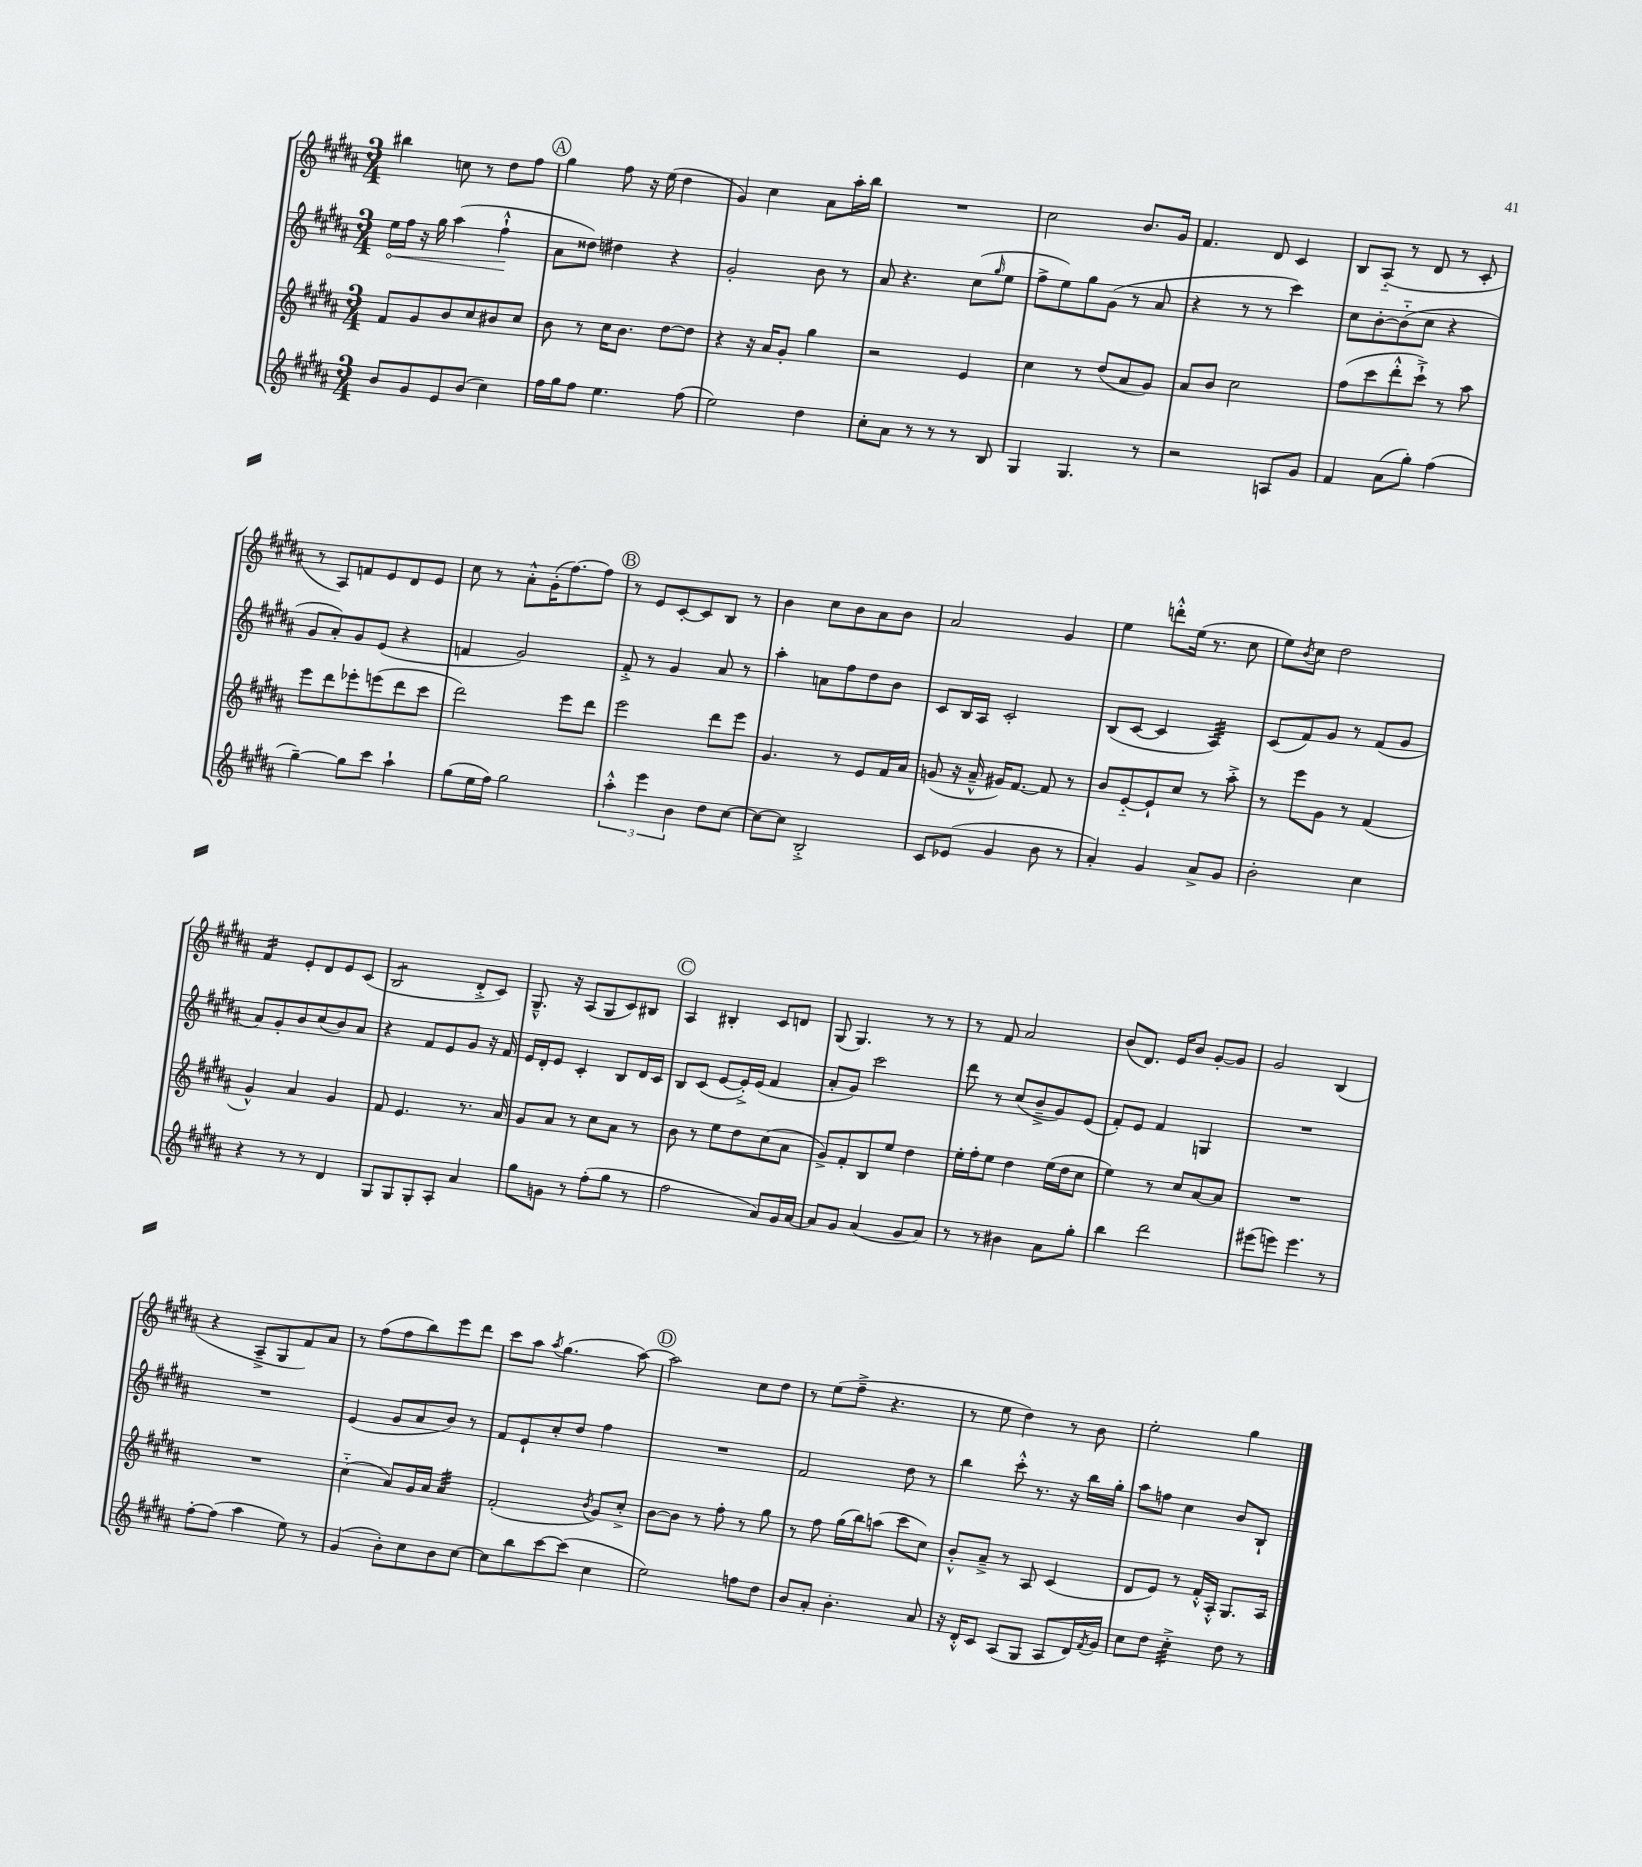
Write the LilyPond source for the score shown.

<<
\new StaffGroup <<
\new Staff = "s0" {
    \clef treble \key b \major \numericTimeSignature \time 3/4
    bis''4 c''8 r8 dis''8 fis''8 |
    \mark \markup { \circle "A" } gis''4 fis''8 r16 e''16( dis''4 |
    gis'4) cis''4 ais'8 ais''16-. b''16 |
    R2. |
    cis''2 b'8. gis'16 |
    fis'4. dis'8 cis'4 |
    b8 ais8-_( r8 dis'8 r8 cis'8-. |
    r8 ais8) f'8 e'8 dis'8 e'8 |
    cis''8 r8 ais'8-.-^ gis'16-.( fis''8.~) fis''8 |
    \mark \markup { \circle "B" } r8 e'8 cis'8~-. cis'8 b8 r8 |
    b'4 cis''8 b'8 ais'8 b'8 |
    ais'2 gis'4 |
    e''4 d'''8-.-^ e''16( r8. cis''8 |
    e''8) \acciaccatura { b'8 } cis''8 dis''2 |
    fis'4:16 e'8-. dis'8 e'8 cis'8( |
    b2:8 dis'8-.-> cis'8) |
    gis8.---^ r16 ais8( gis8 cis'8) bis8 |
    \mark \markup { \circle "C" } ais4 bis4-. cis'8 d'8 |
    gis8( gis4.) r8 r8 |
    r8 fis'8 ais'2 |
    b'8( dis'8.) e'16 b'8 gis'8~-. gis'8 |
    gis'2 b4( |
    r4 ais8---> gis8 fis'8) ais'8 |
    r8 fis''8( fis''8 b''8) e'''8 dis'''8 |
    cis'''8 ais''8 \acciaccatura { ais''8 } gis''4.( ais''8~) |
    \mark \markup { \circle "D" } ais''2 cis''8 dis''8 |
    r8 e''8( fis''8---> r4. |
    r8 e''8 dis''4) r8 b'8 |
    e''2-. gis''4 \bar "|." |
}
\new Staff = "s1" {
    \clef treble \key b \major \numericTimeSignature \time 3/4
    \once \override Hairpin.circled-tip = ##t e''16\< fis''16 r16 gis''16 ais''4( fis''4-!-^\! |
    \mark \markup { \circle "A" } ais'8 disis''8) dis''4 r4 |
    gis'2-. b'8 r8 |
    ais'8 r4. cis''8( \grace { gis''16 } e''8 |
    fis''8-> e''8) gis''8 gis'8( r8 ais'8 |
    r4 r8 r8 cis'''4) |
    cis''8 b'8~-. b'8-_( cis''8 r4 |
    gis'8 ais'8-.) gis'8 e'8( r4 |
    f'4 gis'2) |
    \mark \markup { \circle "B" } fis'8-.-> r8 gis'4 ais'8 r8 |
    ais''4-. a'8 fis''8 dis''8 b'8 |
    cis'8 b16 ais16 cis'2-. |
    b8( cis'8~ cis'4 ais4:32) |
    cis'8( fis'8) gis'8 r8 fis'8( gis'8 |
    ais'8) gis'8-. b'8 cis''8( b'8) ais'8 |
    r4 fis'8 e'8 gis'8 r16 fis'16 |
    e'16 dis'16-. e'8 cis'4-. b8 dis'16 cis'16 |
    \mark \markup { \circle "C" } b8 cis'8( e'8~ e'16-.->) e'16( fis'4 |
    ais'8-. gis'8) cis'''2 |
    dis'''8 r8 cis''8( b'8---> gis'8) e'8( |
    fis'8-.) e'8 fis'4 g4 |
    R2. |
    R2. |
    e'4( gis'8 ais'8 b'8) r8 |
    fis'8 e'8-! cis''8-. dis''8 fis''4 |
    \mark \markup { \circle "D" } R2. |
    fis'2 dis''8 r8 |
    b''4 cis'''8-.-^ r8. r16 b''16 gis''16-. |
    ais''8 f''8 cis''4 b'8 b8-! \bar "|." |
}
\new Staff = "s2" {
    \clef treble \key b \major \numericTimeSignature \time 3/4
    fis'8 gis'8 b'8 cis''8 bis'8 cis''8 |
    \mark \markup { \circle "A" } b'8 r8 cis''16 b'8. dis''8~ dis''8 |
    r4 r16 ais'16 gis'8-. gis''4 |
    r2 e'4 |
    cis''4 r8 dis''8( ais'8 gis'8) |
    ais'8 b'8 cis''2 |
    fis''8( cis'''8 dis'''8-.-^ cis'''8-!->) r8 ais''8 |
    e'''8 dis'''8 ees'''8-. e'''8( dis'''8 cis'''8 |
    dis'''2) e'''8 dis'''8 |
    \mark \markup { \circle "B" } e'''2 dis'''8 e'''8 |
    gis'4. r8 e'8 fis'16 ais'16 |
    g'8( r16 ais'16---^ gis'16) fis'8.~ fis'8 r8 |
    b'8 e'8~-_ e'8-! cis''8 r8 ais''8-.-> |
    r8 e'''8 gis'8 r8 fis'4( |
    gis'4-^) ais'4 gis'4 |
    fis'8 e'4. r8. ais'16 |
    gis'8 ais'8 r8 cis''8 ais'8 r8 |
    \mark \markup { \circle "C" } b'8 r8 e''8 dis''8 cis''8( ais'8 |
    gis'8->) fis'8-. b8 e''8 dis''4 |
    e''16-. fis''16-. e''8 dis''4 e''16( dis''16 cis''8 |
    e''4) r8 cis''8 ais'8~ ais'8 |
    R2. |
    R2. |
    cis''4-_( ais'8) gis'16 ais'16 ais'4:32 |
    fis'2-.( \acciaccatura { b'8 } gis'8) cis''8-.-> |
    \mark \markup { \circle "D" } b'8~ b'8 r8 fis''8-. r8 gis''8 |
    r8 fis''8 gis''16( b''16) a''8( cis'''8 cis''8) |
    b'8-.-^ ais'8---> r8 ais8 cis'4( |
    dis'8 e'8) r8 fis'16-.-^ ais16-.-^ gis8. ais16 \bar "|." |
}
\new Staff = "s3" {
    \clef treble \key b \major \numericTimeSignature \time 3/4
    b'8 gis'8 e'8 b'8( cis''4) |
    \mark \markup { \circle "A" } fis''16 gis''16 fis''8 e''4. fis''8( |
    e''2) dis''4 |
    cis''8-. ais'8 r8 r8 r8 b8 |
    gis4 gis4. r8 |
    r2 a8 gis'8 |
    fis'4 ais'8( gis''8-.) fis''4( |
    gis''4~--) gis''8 cis'''8 ais''4-! |
    gis''8( e''16 fis''16) gis''2 |
    \mark \markup { \circle "B" } \tuplet 3/2 { ais''4-.-^ e'''4 b'4 } dis''8 cis''8~ |
    cis''8~ cis''8 b2-.-> |
    cis'8 ees'8( gis'4 b'8 r8 |
    ais'4-.) gis'4 ais'8-> gis'8 |
    b'2-. cis''4 |
    r4 r8 r8 dis'4 |
    gis8 gis8 gis8-. ais8-. ais'4 |
    gis''8 g'8 r8 fis''8-.( gis''8 r8 |
    \mark \markup { \circle "C" } fis''2 ais'8) gis'16 ais'16~ |
    ais'8 gis'8 ais'4( gis'8 ais'8) |
    r8 r8 bis'4 ais'8 gis''8-. |
    b''4 dis'''2 |
    eis'''8( e'''8) e'''4. r8 |
    fis''8~-. fis''8( ais''4 e''8) r8 |
    gis'4( b'8-.) cis''8 b'8 cis''8~ |
    cis''8 b''8 cis'''8~ cis'''8( cis''4 |
    \mark \markup { \circle "D" } e''2) f''8 dis''8 |
    b'8 ais'8-. b'4.-. ais'8 |
    r16 dis'16-.-^ cis'8 ais8( gis8 ais8 dis'16) \acciaccatura { fis'8 } gis'16 |
    cis''8 dis''8 cis''4:32-.-> dis''8 r8 \bar "|." |
}
>>
>>
\layout { \context { \Score \remove "Bar_number_engraver" } }
